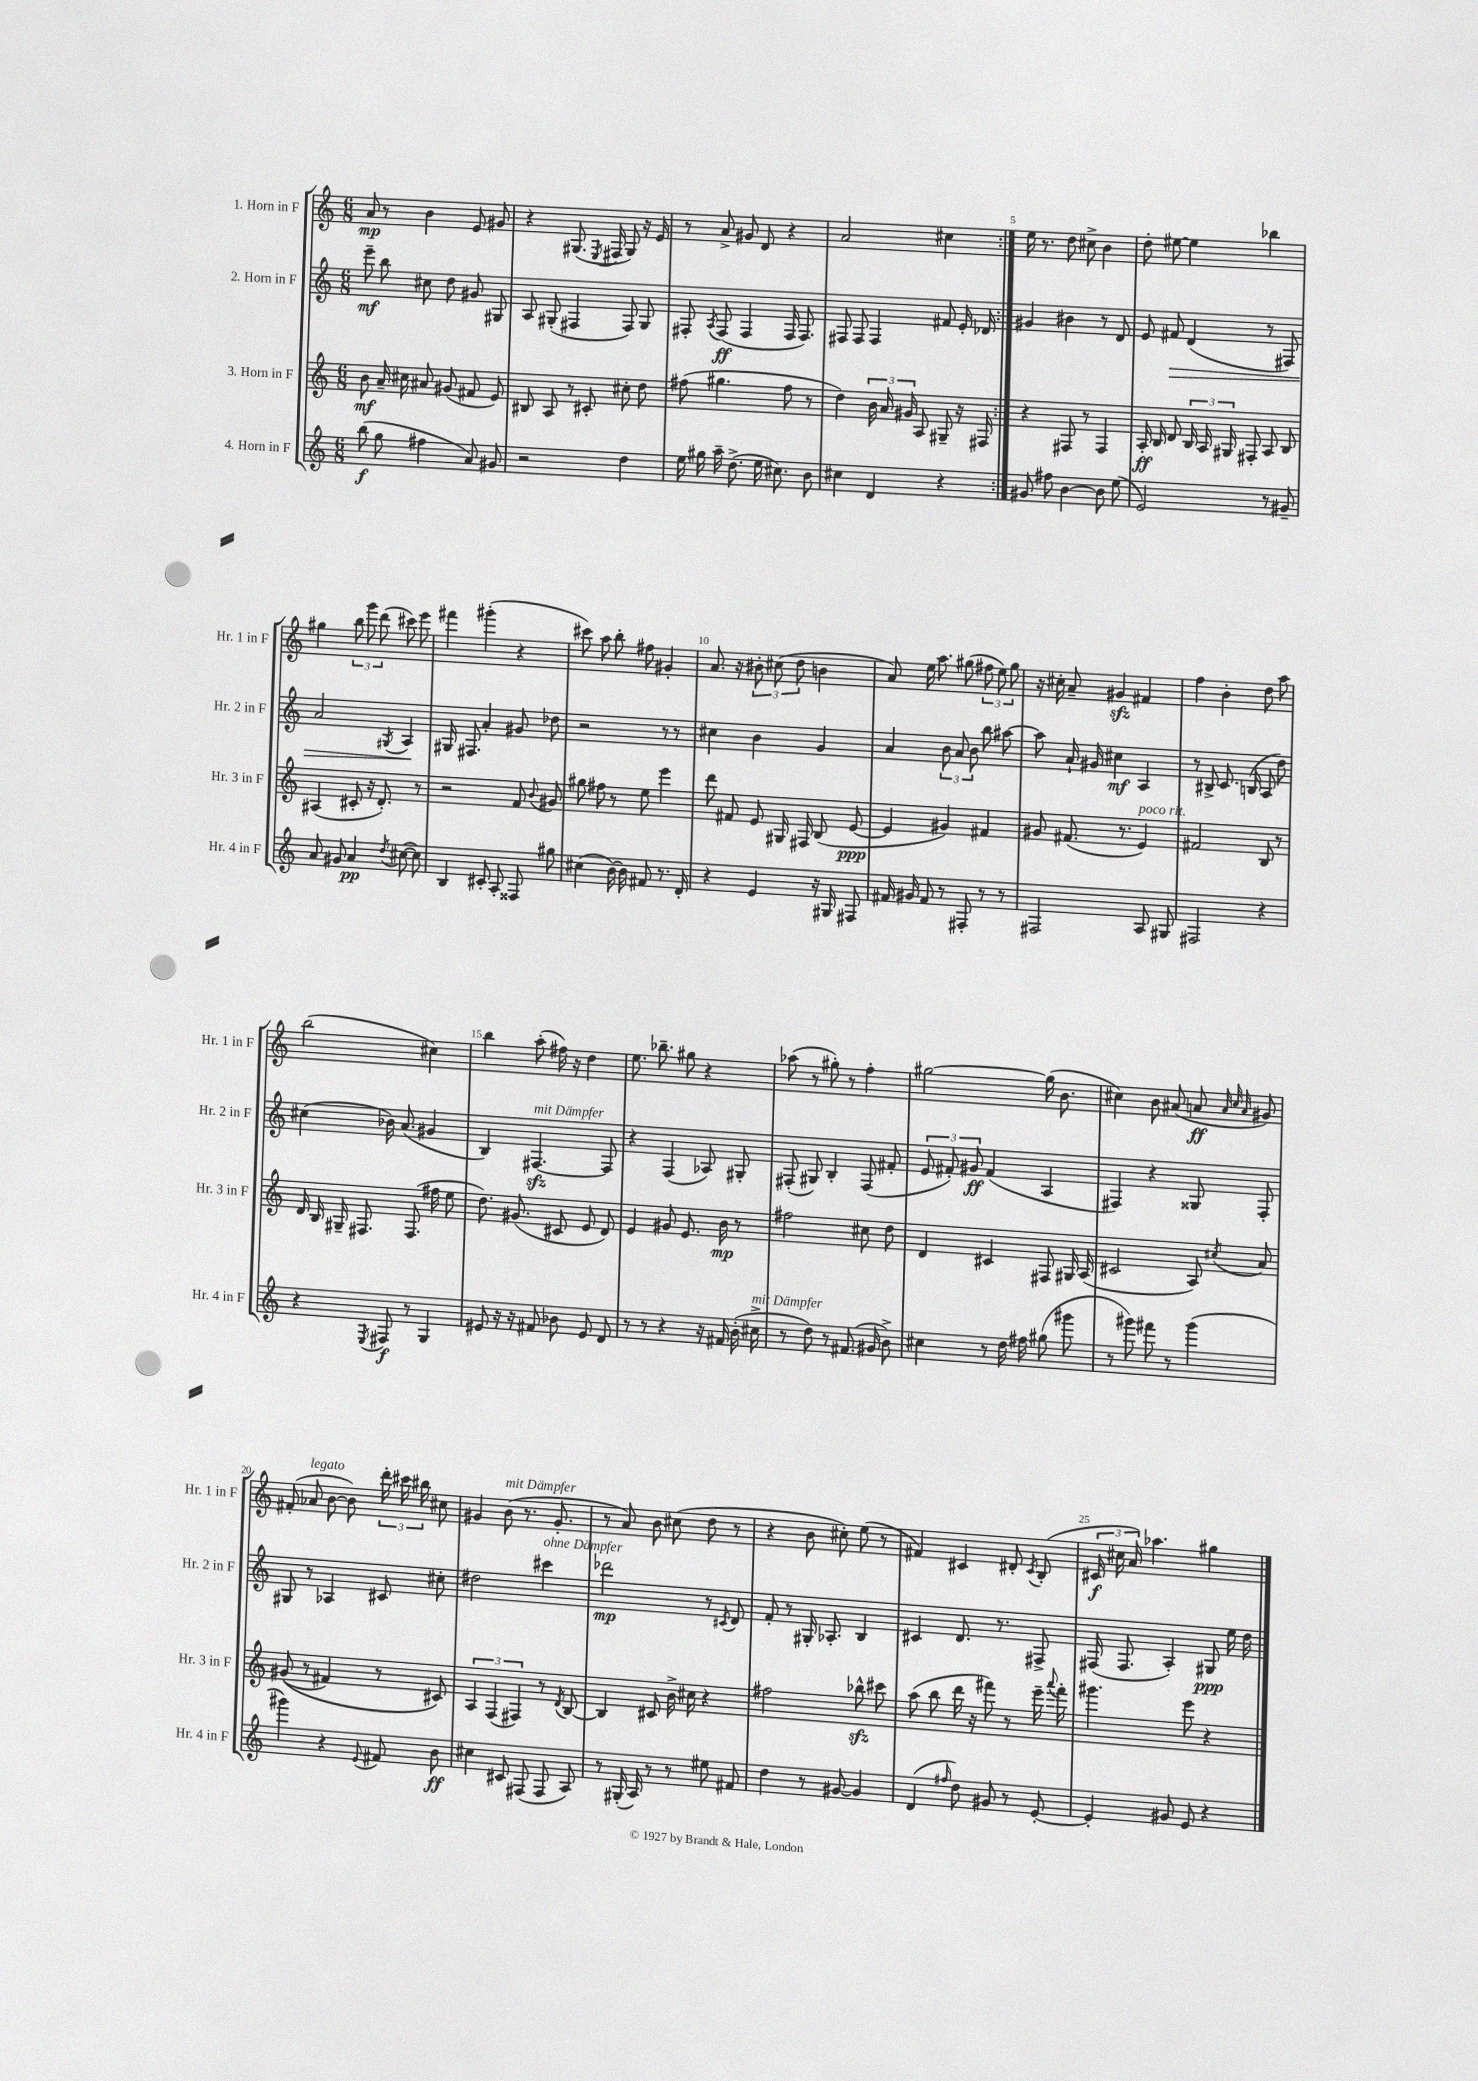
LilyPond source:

<<
\new StaffGroup <<
\new Staff = "s0" \with { instrumentName = "1. Horn in F" shortInstrumentName = "Hr. 1 in F" } {
    \clef treble \key c \major \numericTimeSignature \time 6/8
    \autoBeamOff \repeat volta 2 { a'8\mp r8 b'4 e'8 gis'8 |
    r4 gis8.( \acciaccatura { e8 } fis16 gis8) r16 e'16 |
    r8 a'8-> gis'8 d'8 r4 |
    a'2 cis''4 | }
    e''16 r8. d''8 cis''8-> b'4 |
    d''8-. eis''8~ eis''4 bes''4 |
    gis''4 \tuplet 3/2 { b''8 g'''8 d'''8( } cis'''8) e'''8 |
    fis'''4 gis'''4-.( r4 |
    cis'''8) a''8 b''8-. fis''8 gis'4-. |
    a'8. r16 \tuplet 3/2 { bis'8-. cis''8( d''8 } b'4 |
    a'8) e''16 a''8. gis''8( \tuplet 3/2 { fis''8 e''8) gis''8 } |
    r16 cis''16-. a'8-- gis'4\sfz fis'4 |
    f''4 b'4-. d''8 a''8 |
    b''2( cis''4) |
    b''4 a''8-.( fis''16) r16 d''4 |
    e''8. bes''8.-- gis''8 r4 |
    aes''8( r8 gis''8-.) r8 f''4-. |
    gis''2~ gis''16( b'8. |
    cis''4) b'8 ais'8( a'8\ff \grace { a'32 cis''32 a'32 } gis'8) |
    fis'8-.( aes'8^\markup { \italic "legato" } b'8~ b'8) \tuplet 3/2 { d'''16-. cis'''16 bis''16 } cis''8 |
    gis'4 b'8^\markup { \italic "mit Dämpfer" }( r8. gis'8.-. |
    r8 a'8) b'8 cis''8( d''8 r8 |
    r4 b'8 cis''8-.) e''8( r8 |
    fis'4) cis'4 dis'8-. \acciaccatura { cis'8 } b8-.( |
    \tuplet 3/2 { cis'16\f cis''16 a'16) } aes''4. gis''4 \bar "|." |
}
\new Staff = "s1" \with { instrumentName = "2. Horn in F" shortInstrumentName = "Hr. 2 in F" } {
    \clef treble \key c \major \numericTimeSignature \time 6/8
    \autoBeamOff \repeat volta 2 { e'''8--\mf b''8 cis''8 d''8 gis'8 gis8 |
    a8 gis8-.( fis4 fis8) gis8 |
    fis8-. \acciaccatura { a8 } fis8\ff( fis4 fis16 fis8.) |
    fis8 fis8 fis4 fis'8 e'16-. des'16 | }
    gis'4 bis'4 r8 d'8 |
    e'8 fis'8\> d'4( r8 fis8) |
    a'2 \acciaccatura { gis8 } a4\! |
    gis16 fis8. a'4-. gis'8 des''8 |
    r2 r8 r8 |
    cis''4 b'4 g'4 |
    a'4 \tuplet 3/2 { b'8 a'8 b'8 } b''8 ais''8~ |
    ais''8 a'16-! gis'16 cis''4\mf a4 |
    r8 bis8-> c'8. b16( a8 d''8) |
    cis''4( bes'16) a'8.( gis'4 |
    b4) fis4.~\sfz^\markup { \italic "mit Dämpfer" } fis8 |
    r4 f4( aes8) gis8-. |
    fis8-.( gis8) b4-. fis8( fis'8-. |
    \tuplet 3/2 { e'8 fis'8-.) gis'8\ff } fis'4( a4 |
    fis4) r4 gisis8 fis8-. |
    gis8 r8 aes4 cis'8 cis''8-. |
    dis''2 cis'''4^\markup { \italic "ohne Dämpfer" } |
    des'''2\mp r8 \acciaccatura { cis'8 } d'8 |
    f'8-. r8 gis16-. aes8.-. b4 |
    cis'4 d'8. r8. fis8-> |
    fis16( fis8. a4-.) gis8\ppp e''16 d''16 \bar "|." |
}
\new Staff = "s2" \with { instrumentName = "3. Horn in F" shortInstrumentName = "Hr. 3 in F" } {
    \clef treble \key c \major \numericTimeSignature \time 6/8
    \autoBeamOff \repeat volta 2 { b'8\mf a'16-- cis''16 ais'8 gis'8( fis'8 e'8) |
    bis8 a8 r8 cis'8-. cis''8-. d''8 |
    fis''8( gis''4. fis''8 r8 |
    d''4) \tuplet 3/2 { b'16 a'16 gis'16 } a8 gis8-- r16 fis16 | }
    r4 fis8 r8 fis4 |
    a16-.\ff b16 d'8 \tuplet 3/2 { b16 a16 gis16 } fis8-. a8 b8 |
    ais4( cis'8-. r16 d'8.-.) r8 |
    r2 f'8 \appoggiatura { b'8 } gis'8 |
    gis''8 fis''8 r8 e''8 e'''4 |
    d'''8 fis'8 e'8 gis16 fis16 b8( e'8~\ppp |
    e'4 gis'4) fis'4 |
    gis'8 fis'8.( r8. e'4^\markup { \italic "poco rit." }) |
    fis'2 b8 r8 |
    d'16 b16 gis16-- fis8. fis8.( fis''16 e''8 |
    d''8.) gis'8.( cis'8 e'8 d'8) |
    e'4 gis'8 e'8. b'16\mp r8 |
    fis''2 cis''8 d''8 |
    d'4 cis'4 fis8 gis16 a16( |
    cis'2 a8) \acciaccatura { cis''8 } a'8 |
    gis'8(\( r8 fis'4) r8 cis'8\) |
    \tuplet 3/2 { a4 f4( fis4) } r8 \acciaccatura { d'8 } b8~ |
    b4 cis'8 b'16-> cis''16 r4 |
    fis''2 bes''8-^\sfz cis'''8 |
    a''8( b''8 d'''16 r16 fis'''8) r8 e'''16-- \appoggiatura { a'''8 } fis'''16-. |
    gis'''4. e'''8 r4 \bar "|." |
}
\new Staff = "s3" \with { instrumentName = "4. Horn in F" shortInstrumentName = "Hr. 4 in F" } {
    \clef treble \key c \major \numericTimeSignature \time 6/8
    \autoBeamOff \repeat volta 2 { b''8\f( g''8 fis''4 a'8) gis'8 |
    r2 d''4 |
    e''16 gis''16 a''16-- d''8.->( e''16 cis''8.) b'8 |
    cis''4 d'4 r4 | }
    gis'8 fis''8 b'4~ b'8 e''8( |
    e'2) r8 gis'8-- |
    a'8 gis'8 a'4\pp \acciaccatura { d''8 } cis''8~( cis''8) |
    b4 cis'8-. a8-. fisis8 gis''8 |
    cis''4( b'16~) b'16 fis'8 r8. d'16-. |
    r4 e'4 r16 gis16 fis8 |
    fis'16 gis'16 fis'8 r8 fis8-. r8 r8 |
    fis2 a8 gis8 |
    fis2 r4 |
    r4 \acciaccatura { e8 } fis8\f r8 g4 |
    eis'8 r16 r16 fis'8 bes'8 eis'8 d'8 |
    r8 r8 r4 r16 fis'16 b'16-.( cis''16->^\markup { \italic "mit Dämpfer" } |
    r8 d''8) r8 fis'8.( gis'16 b'8->) |
    cis''4 r8 d''16 fis''16 gis''8( gis'''8 |
    r8 gis'''8) fis'''8 r8 gis'''4( |
    gis'''4) r4 \appoggiatura { e'8 } fis'8 b'8\ff |
    cis''4 cis'8 fis8( fis8 a8) |
    r8 gis16-.( a16) r8 r8 eis''8 fis'8 |
    d''4 r8 gis'8~ gis'4 |
    d'4( \grace { fis''16 } d''8) gis'8 r8 e'8~-. |
    e'4-. gis'8 e'8 r4 \bar "|." |
}
>>
>>
\layout { \context { \Score \override BarNumber.break-visibility = ##(#f #t #t) barNumberVisibility = #(every-nth-bar-number-visible 5) } }
